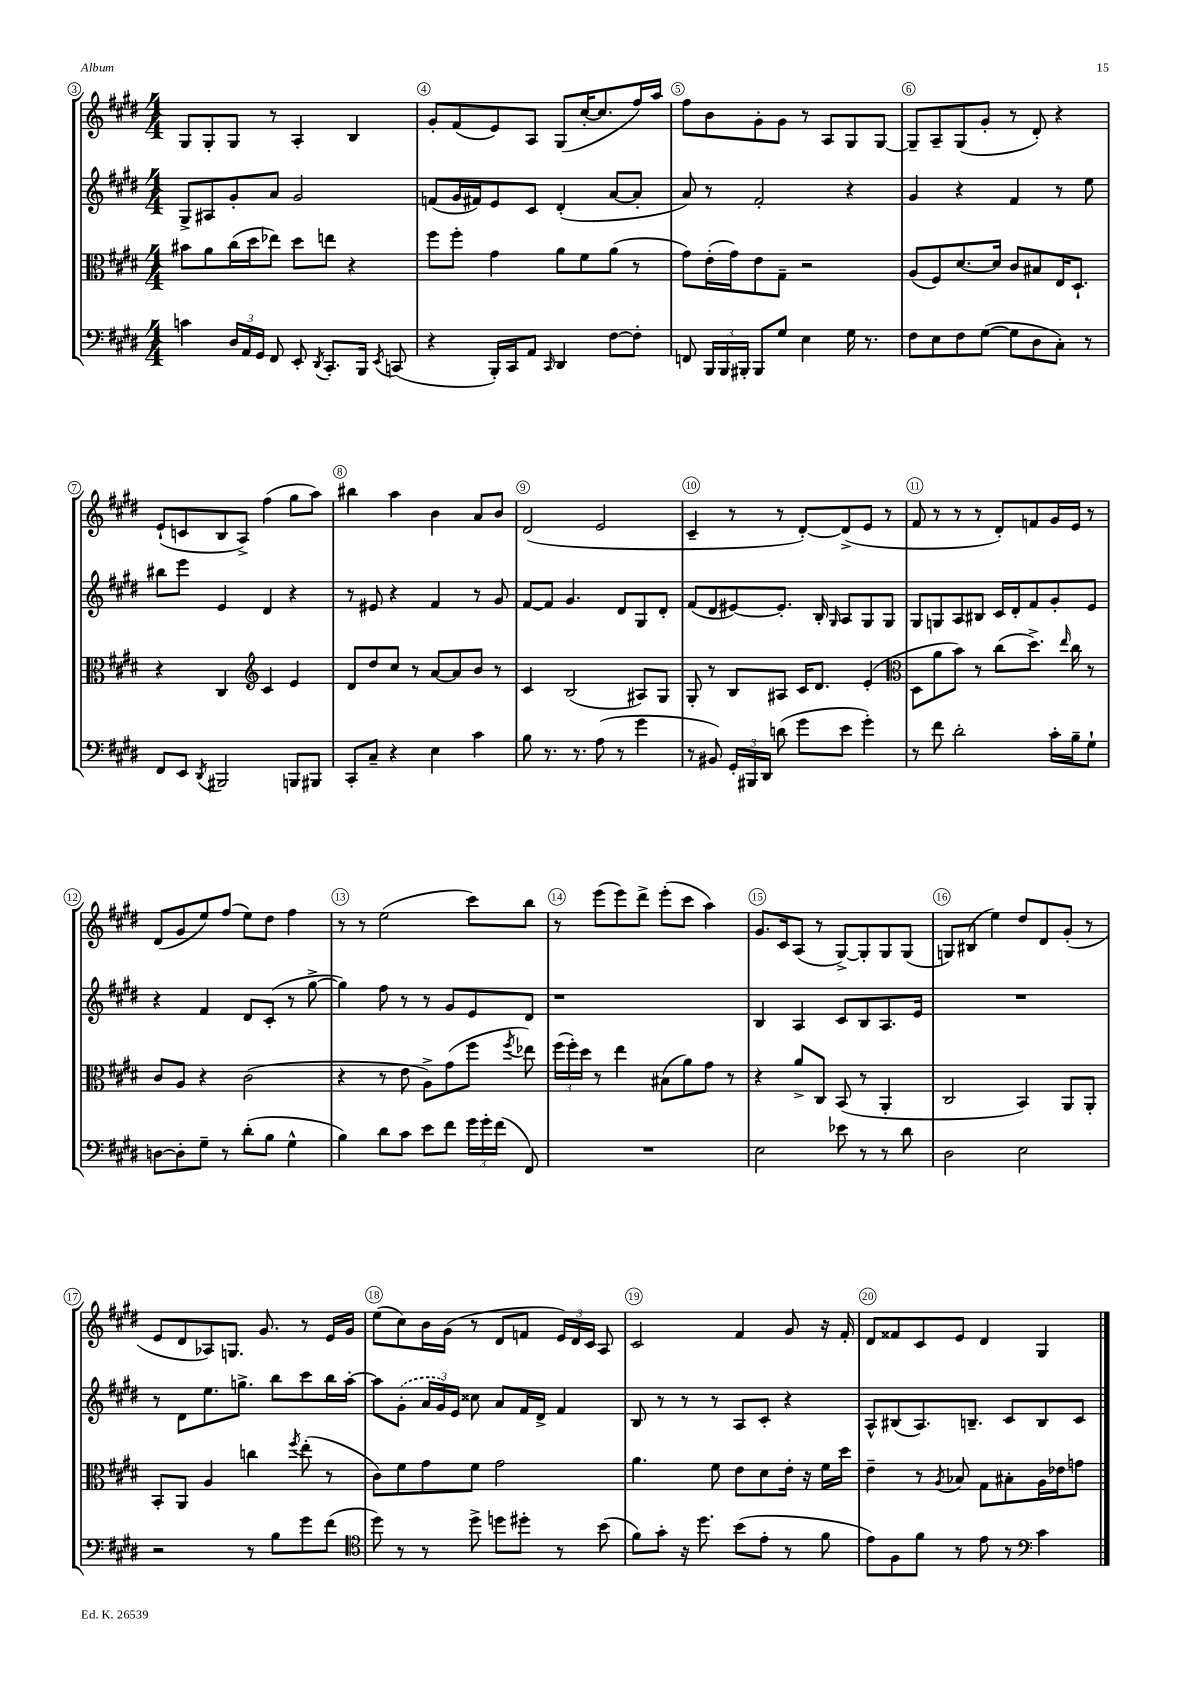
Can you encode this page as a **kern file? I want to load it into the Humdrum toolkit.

**kern	**kern	**kern	**kern
*part4	*part3	*part2	*part1
*staff4	*staff3	*staff2	*staff1
*clefF4	*clefC3	*clefG2	*clefG2
*k[f#c#g#d#]	*k[f#c#g#d#]	*k[f#c#g#d#]	*k[f#c#g#d#]
*M4/4	*M4/4	*M4/4	*M4/4
=3	=3	=3	=3
4cn\	8b#X\L	8G#^/L	8G#/L
.	8a\	8A#X/	8G#'/
24D#/LL	(16cc#\L	8g#'/	8G#/J
24AA/	.	.	.
.	16dd#\J	.	.
24GG#/JJ	.	.	.
8FF#/	8ee-X\J)	8a/J	8r
8EE'/	8dd#\L	2g#/	4A'/
8qDD#/	.	.	.
8.CC#'/L	8een\J	.	.
.	4r	.	4B/
16BBB/Jk	.	.	.
8qEE/	.	.	.
(8CCn/	.	.	.
=4	=4	=4	=4
4r	8ff#\L	(8fn/L	8g#'/L
.	8ff#'\J	16g#/L	(8f#/
.	.	16f#X/J)	.
16BBB'/LL)	4g#\	8e/	8e/)
16CC#/J	.	.	.
8AA/J	.	8c#/J	8A/J
16qqCC#/	.	.	.
4DD#/	8a\L	(4d#'/	(8G#/L
.	8f#\	.	[16cc#'/K
.	.	.	8.cc#/]
[8F#\L	(8a\J	[8a/L	.
8F#'\J]	8r	8a'/J]	16ff#/L)
.	.	.	16aa/JJ
=5	=5	=5	=5
8FFn/	8g#\L)	8a/)	8ff#\L
24BBB/LL	(16e'\L	8r	8b\
24BBB/	.	.	.
.	16g#\J)	.	.
24BBB#X'/JJ	.	.	.
8BBB#/L	8e\	2f#'/	8g#'\
8G#/J	8G#~\J	.	8g#\J
4E\	2r	.	8r
.	.	.	8A/L
16G#\	.	4r	8G#/
8.r	.	.	.
.	.	.	[8G#/J
=6	=6	=6	=6
8F#\L	(8A/L	4g#/	8G#~/L]
8E\	8F#/)	.	8A~/
8F#\	[8.d#/	4r	(8G#/
([8G#\J	.	.	8g#'/J
.	16d#/Jk]	.	.
8G#\L]	8c#/L	4f#/	8r
8D#\	8B#X/	.	8d#'/)
8C#'\J)	16E/K	8r	4r
.	8.D#`/J	.	.
8r	.	8ee\	.
!!LO:LB:g=z
=7	=7	=7	=7
8FF#/L	4r	8bb#X\L	(8e`/L
8EE/J	.	8eee\J	8cn/
8qDD#/	.	.	.
2BBB#X/	4C#/	4e/	8B/
.	.	.	8A^/J)
*	*clefG2	*	*
.	4c#/	4d#/	(4ff#\
8BBBn/L	4e/	4r	8gg#\L
8BBB#X/J	.	.	8aa\J)
=8	=8	=8	=8
8CC#'/L	8d#/L	8r	4bb#X\
8C#~/J	8dd#/	8e#X/	.
4r	8cc#/J	4r	4aa\
.	8r	.	.
4E\	[8a/L	4f#/	4b\
.	8a/]	.	.
4c#\	8b/J	8r	8a/L
.	8r	8g#/	8b/J
=9	=9	=9	=9
8B\	4c#/	[8f#/L	(2d#/
8.r	.	8f#/J]	.
.	(2B/	4.g#/	.
8.r	.	.	.
(8A\	.	.	2e/
8r	.	8d#/L	.
4g#\	8A#X/L)	8G#/	.
.	8G#/J	8d#'/J	.
=10	=10	=10	=10
8r	8G#'/	(8f#/L	4c#~/
8BB#X/)	8r	8d#/	.
24GG#'/LL	8B/L	[8e#X/)	8r
24BBB#X/	.	.	.
24DD#/JJ	.	.	.
(8dn\	8A#X/J	8.e#'/J]	8r
8g#\L	16c#/KL	.	[8d#'/L)
.	8.d#/J	16B'/	.
.	.	16qqG#/	.
8e\J	.	8A/L	(8d#^/]
4g#'\)	(4e'/	8G#/	8e/J
.	.	8G#/J	8r
=11	=11	=11	=11
*	*clefC3	*	*
8r	8D#\L	8G#/L	8f#/
8f#\	8a\	8Gn/	8r
2d#'\	8b\J)	8A/	8r
.	8r	8B#X/J	8r
.	(8cc#\L	16c#/LL	8d#'/L)
.	.	16d#'/J	.
.	8.dd#^\J)	8f#/	8fn/
16c#'\LL	.	8g#'/	16g#/L
.	16qqee/	.	.
16B~\J	16cc#\	.	16e/JJ
8G#`\J	8r	8e/J	8r
!!LO:LB:g=z
=12	=12	=12	=12
[8Dn\L	8c#/L	4r	(8d#/L
8D'\]	8A/J	.	8g#/
8G#~\J	4r	4f#/	8ee/)
8r	.	.	(8ff#/J
(8d#'\L	(2c#\	8d#/L	8ee\L)
8B\J	.	(8c#'/J	8dd#\J
4G#^^\	.	8r	4ff#\
.	.	[8gg#^\	.
=13	=13	=13	=13
4B\)	4r	4gg#\])	8r
.	.	.	8r
8d#\L	8r	8ff#\	(2ee\
8c#\J	8e\	8r	.
8e\L	8A^\L)	8r	.
8f#\J	(8g#\	8g#/L	.
24g#\LL	8ff#\J	8e/	8ccc#\L)
24g#'\	.	.	.
(24f#\JJ	.	.	.
.	8qff#/	.	.
8FF#/)	8ee-X\)	8d#/J	8bb\J
=14	=14	=14	=14
1r	(24ff#\LL	1r	8r
.	24ff#'\)	.	.
.	24dd#\JJ	.	.
.	8r	.	(8eee\L
.	4ee\	.	8eee\)
.	.	.	8ddd#^\J
.	(8B#X\L	.	(8eee'\L
.	8a\)	.	8ccc#\J
.	8g#\J	.	4aa\)
.	8r	.	.
=15	=15	=15	=15
2E\	4r	4B/	8.g#/L
.	.	.	16c#/k
.	8a^/L	4A/	(8A/J
.	8C#/J	.	8r
8e-X\	(8BB/	8c#/L	[8G#^/L)
8r	8r	8B/	8G#'/]
8r	4AA'/	8.A/	8G#/
8d#\	.	.	(8G#/J
.	.	16e/Jk	.
=16	=16	=16	=16
2D#\	2C#/	1r	8Gn/L)
.	.	.	(8B#X/J
.	.	.	4ee\)
2E\	4BB/)	.	8dd#/L
.	.	.	8d#/
.	8AA/L	.	(8g#'/J
.	8AA'/J	.	8r
!!LO:LB:g=z
=17	=17	=17	=17
2r	8BB'/L	8r	8e/L
.	8AA/J	8d#\L	8d#/
.	4A/	8.ee\	8A-X/)
.	.	.	8.Gn/J
.	.	8.ggn^\J	.
8r	4ccn\	.	.
.	.	.	8.g#/
8B\L	.	8bb\L	.
.	8qff#/	.	.
8g#\	(8ee'\	8ccc#\	8r
(8f#\J	8r	16bb\L	16e/LL
.	.	[16aa'\JJ	16g#/JJ
=18	=18	=18	=18
*clefC4	*	*	*
8dd#\)	8c#\L)	8aa\L]	(8ee\L
8r	8f#\	(8g#'\J	8cc#\)
8r	8g#\	24a/LL	16b\L
.	.	24g#/)	.
.	.	.	(16g#\JJ
.	.	24e/JJ	.
8dd#^\	8f#\J	8cc##X\	8r
8ddn\L	2g#\	8a/L	8d#/L
8dd#X'\J	.	16f#/L	8fn/J
.	.	16d#^/JJ	.
8r	.	4f#/	24e/LL)
.	.	.	24d#/
.	.	.	24c#/JJ
(8b\	.	.	8A/
=19	=19	=19	=19
8f#\L)	4.a\	8B/	2c#/
8g#'\J	.	8r	.
16r	.	8r	.
8.dd#\	.	.	.
.	8f#\	8r	.
(8b\L	8e\L	8A/L	4f#/
8e'\J	8d#\	8c#'/J	.
8r	16e'\Jk	4r	8g#/
.	16r	.	.
8f#\	16f#\LL	.	16r
.	16dd#\JJ	.	16f#'/
=20	=20	=20	=20
8e\L)	4e~\	8A^^/L	8d#/L
8F#\	.	(8B#X/	8f##X/
8f#\J	8r	8.A/)	8c#/
.	8qA/	.	.
8r	8B-X/	.	8e/J
.	.	8.Bn~/J	.
8e\	8G#\L	.	4d#/
8r	8B#X'\	8c#/L	.
*clefF4	*	*	*
4c#\	16A\L	8B/	4G#/
.	16e-X\J	.	.
.	8gn\J	8c#/J	.
==	==	==	==
*-	*-	*-	*-
